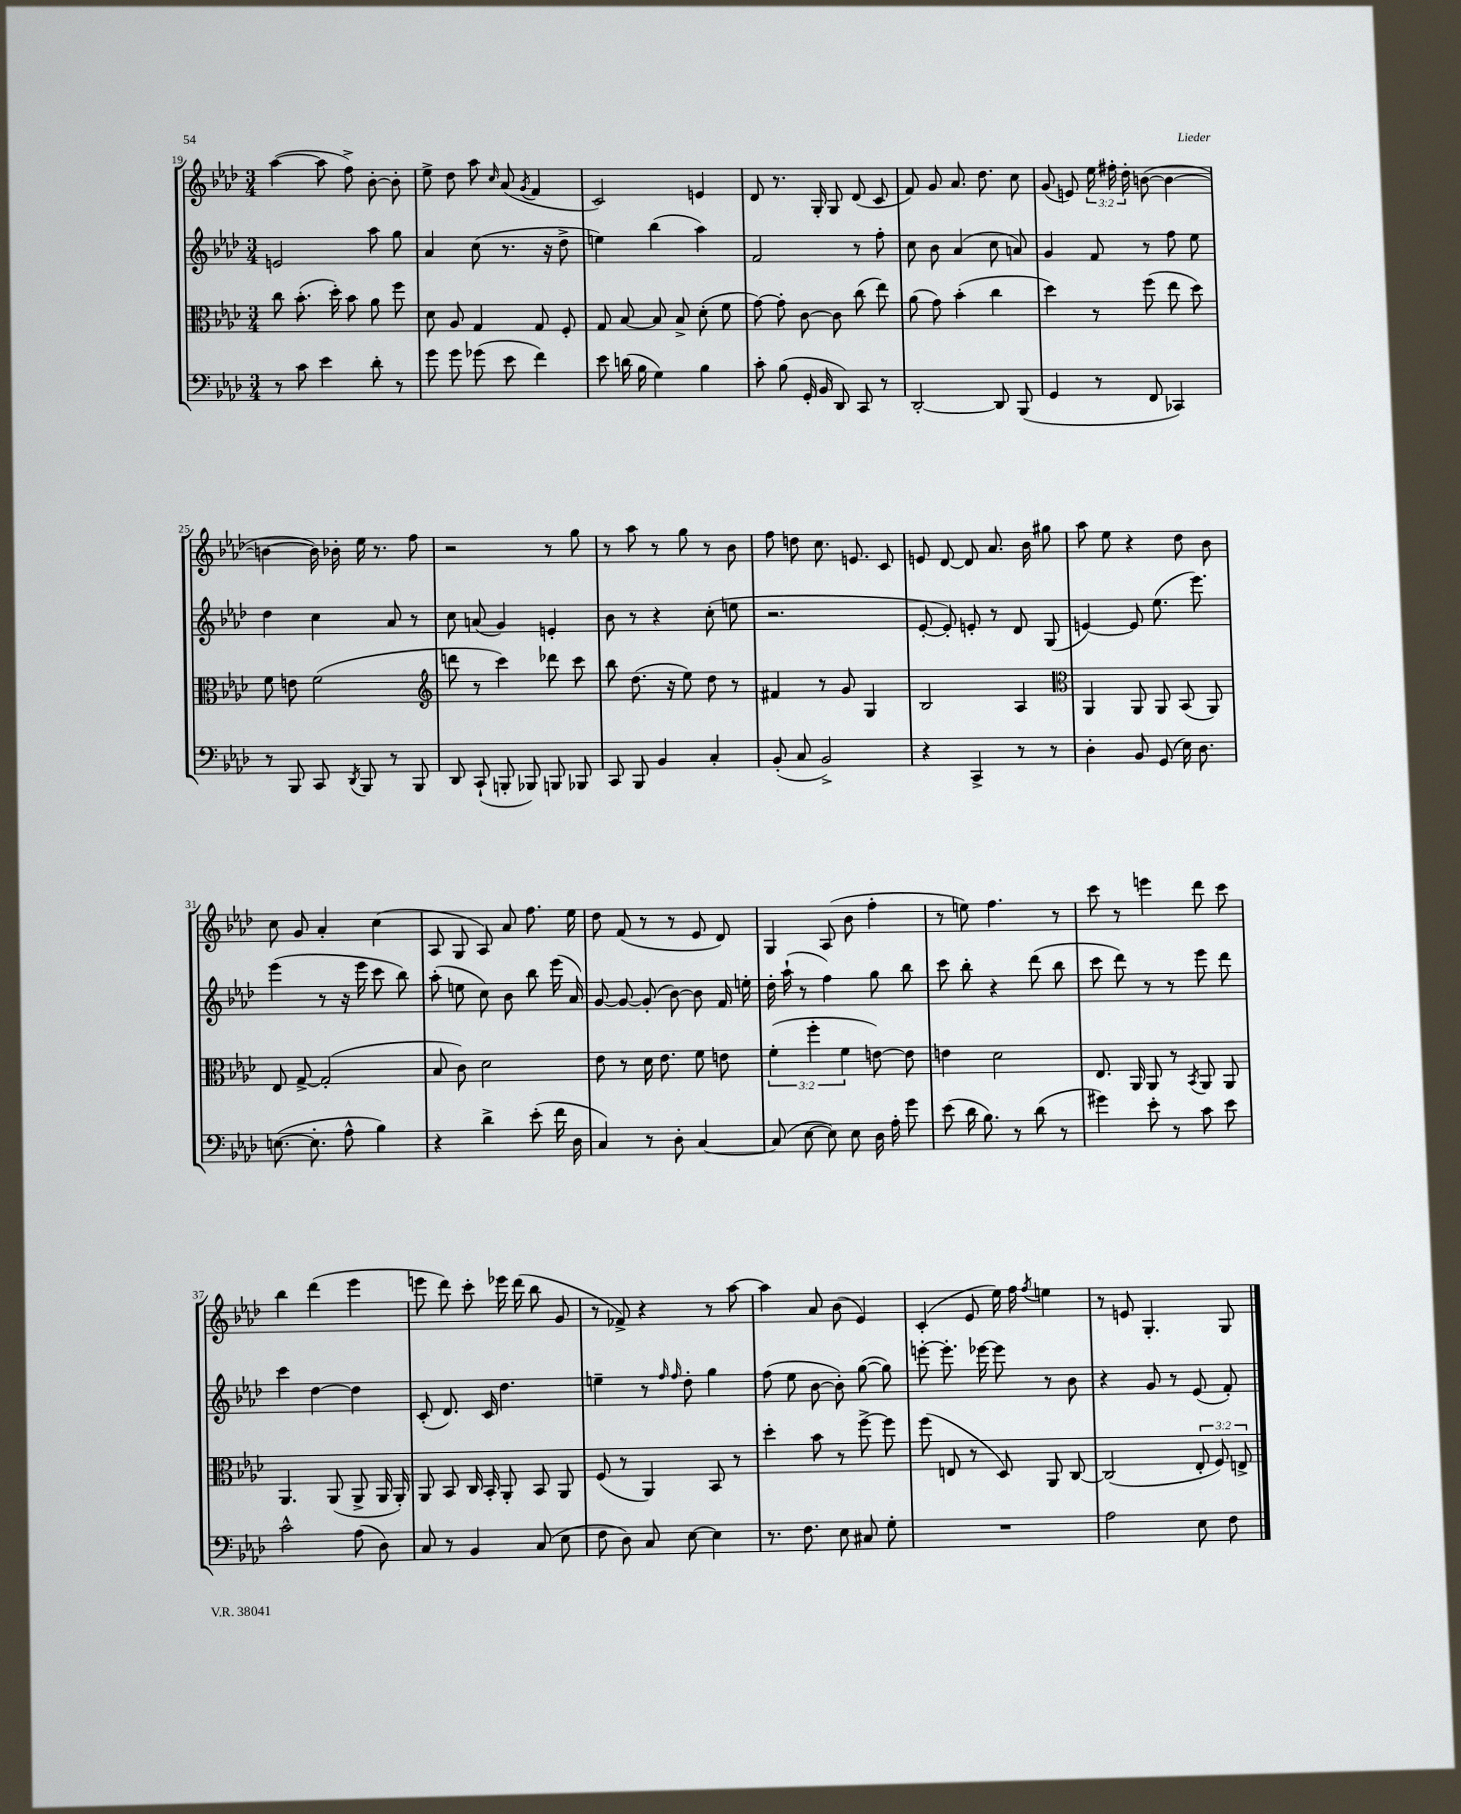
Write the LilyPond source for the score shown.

<<
\new StaffGroup <<
\new Staff = "s0" {
    \clef treble \key aes \major \numericTimeSignature \time 3/4 \override Staff.TupletNumber.text = #tuplet-number::calc-fraction-text
    \autoBeamOff aes''4~( aes''8 f''8->) bes'8~-. bes'8-. |
    ees''8-> des''8 aes''8 \grace { c''16 } aes'8( \acciaccatura { g'8 } f'4 |
    c'2) e'4 |
    des'8 r8. g16-. g8 des'8( c'8 |
    f'8) g'8 aes'8. des''8. c''8 |
    g'8( e'8) \tuplet 3/2 { ees''16 fis''16-. des''16-. } b'8~( b'4~ |
    b'4~ b'16) bes'16-. ees''16 r8. f''8 |
    r2 r8 g''8 |
    r8 aes''8 r8 g''8 r8 bes'8 |
    f''8 d''8 c''8. e'8. c'8 |
    e'8 des'8~ des'8 aes'8. bes'16 gis''8 |
    aes''8 ees''8 r4 des''8 bes'8 |
    c''8 g'8 aes'4-. c''4( |
    aes8 g8 aes8) aes'8 f''8. ees''16 |
    des''8 f'8( r8 r8 ees'8 des'8) |
    g4 aes8( bes'8 f''4-. |
    r8 e''8) f''4. r8 |
    c'''8 r8 e'''4 des'''8 c'''8 |
    bes''4 des'''4( ees'''4 |
    e'''8 des'''8) c'''8-. ees'''16 des'''16( bes''8 g'8 |
    r8 fes'8->) r4 r8 aes''8~ |
    aes''4 aes'8 bes'8( ees'4) |
    c'4-.( ees'8 ees''16) f''16 \acciaccatura { f''8 } e''4 |
    r8 e'8 g4.-. g8 \bar "|." |
}
\new Staff = "s1" {
    \clef treble \key aes \major \numericTimeSignature \time 3/4
    \autoBeamOff e'2 aes''8 g''8 |
    aes'4 c''8( r8. r16 des''8-> |
    e''4) bes''4( aes''4) |
    f'2 r8 f''8-. |
    c''8 bes'8 aes'4( c''8 a'8) |
    g'4 f'8 r8 f''8 ees''8 |
    des''4 c''4 aes'8 r8 |
    c''8 a'8( g'4) e'4-. |
    bes'8 r8 r4 c''8-.( e''8 |
    r2. |
    ees'8~-. ees'8-.) e'8-. r8 des'8 g8( |
    e'4~) e'8 ees''8.( ees'''8.) |
    ees'''4( r8 r16 ees'''16 c'''8 bes''8) |
    aes''8-.( e''8 c''8) bes'8 bes''8 ees'''16( aes'16) |
    g'8~ g'8~ g'8-.( bes'8~) bes'8 f'16 e''16-. |
    des''16-. aes''16-!( r8 f''4) g''8 bes''8 |
    c'''8 bes''8-. r4 des'''8( bes''8 |
    c'''8 des'''8) r8 r8 ees'''8 des'''8 |
    c'''4 des''4~ des''4 |
    c'8-.( des'8.) c'16 des''4. |
    e''4-- r8 \grace { f''16 f''16 } des''8-. g''4 |
    f''8( ees''8 bes'8~ bes'8-.) g''8~( g''8) |
    e'''8~-. e'''8.-. ees'''16~ ees'''8 r8 bes'8 |
    r4 g'8 r8 ees'8( f'8-.) \bar "|." |
}
\new Staff = "s2" {
    \clef alto \key aes \major \numericTimeSignature \time 3/4 \override Staff.TupletNumber.text = #tuplet-number::calc-fraction-text
    \autoBeamOff c''8 bes'8.-.( des''16-.) bes'8 aes'8 f''8 |
    des'8 aes8 g4 g8 f8-. |
    g8 bes8~ bes8 bes8-> des'8-.( f'8 |
    g'8~) g'8-. c'8~ c'8 c''8( ees''8) |
    aes'8( g'8) bes'4-.( c''4 |
    des''4) r8 f''8( ees''8 des''8) |
    f'8 e'8 f'2( |
    \clef treble d'''8 r8 c'''4) des'''8 c'''8 |
    bes''8 des''8.( r16 ees''8) des''8 r8 |
    fis'4 r8 g'8 g4 |
    bes2 aes4 |
    \clef alto aes,4 aes,8 aes,8 bes,8( aes,8) |
    ees8 g8~-> g2-.( |
    bes8 c'8) des'2 |
    ees'8 r8 des'16 ees'8. f'8 e'8 |
    \tuplet 3/2 { f'4-.( f''4-. f'4 } e'8~) e'8 |
    e'4 des'2 |
    ees8. aes,16 aes,8 r8 \acciaccatura { bes,8 } aes,8 aes,8 |
    aes,4. aes,8( aes,8-> aes,16 aes,16-.) |
    aes,8 bes,8 c16 bes,16-. aes,8-. bes,8 aes,8 |
    f8( r8 aes,4) bes,8 r8 |
    des''4-. bes'8 r8 f''8~-> f''8 |
    f''8( e8 r8 des8) aes,8 c8~ |
    c2( \tuplet 3/2 { ees8-. f8) e8-> } \bar "|." |
}
\new Staff = "s3" {
    \clef bass \key aes \major \numericTimeSignature \time 3/4
    \autoBeamOff r8 c'8 ees'4 des'8-. r8 |
    g'8 g'8 ges'8( ees'8 f'4) |
    ees'8 d'16( bes16 g4) bes4 |
    c'8-. bes8( g,16-. bes,16 des,8) c,8 r8 |
    des,2~-. des,8 bes,,8( |
    g,4 r8 f,8 ces,4) |
    r8 bes,,8 c,8 \acciaccatura { des,8 } bes,,8 r8 bes,,8 |
    des,8 c,8-!( b,,8-. bes,,8) b,,8 bes,,8 |
    c,8 bes,,8 bes,4 c4-. |
    bes,8-.( c8 bes,2->) |
    r4 c,4-> r8 r8 |
    des4-. bes,8 g,8( ees16) des8. |
    e8.~( e8.-. aes8-^ bes4) |
    r4 des'4-> ees'8-.( f'16 des16 |
    c4) r8 des8-. c4~ |
    c8( ees8~ ees8) ees8 des16 aes16-. g'8 |
    ees'8( des'16 bes8.) r8 des'8( r8 |
    gis'4) ees'8-. r8 c'8 ees'8 |
    c'2-^ aes8( des8) |
    c8 r8 bes,4 c8( ees8 |
    f8 des8) c8 ees8~ ees4 |
    r8. f8. ees8 cis8 g8-. |
    R2. |
    aes2 ees8 f8 \bar "|." |
}
>>
>>
\layout { \context { \Score currentBarNumber = #19 } }
